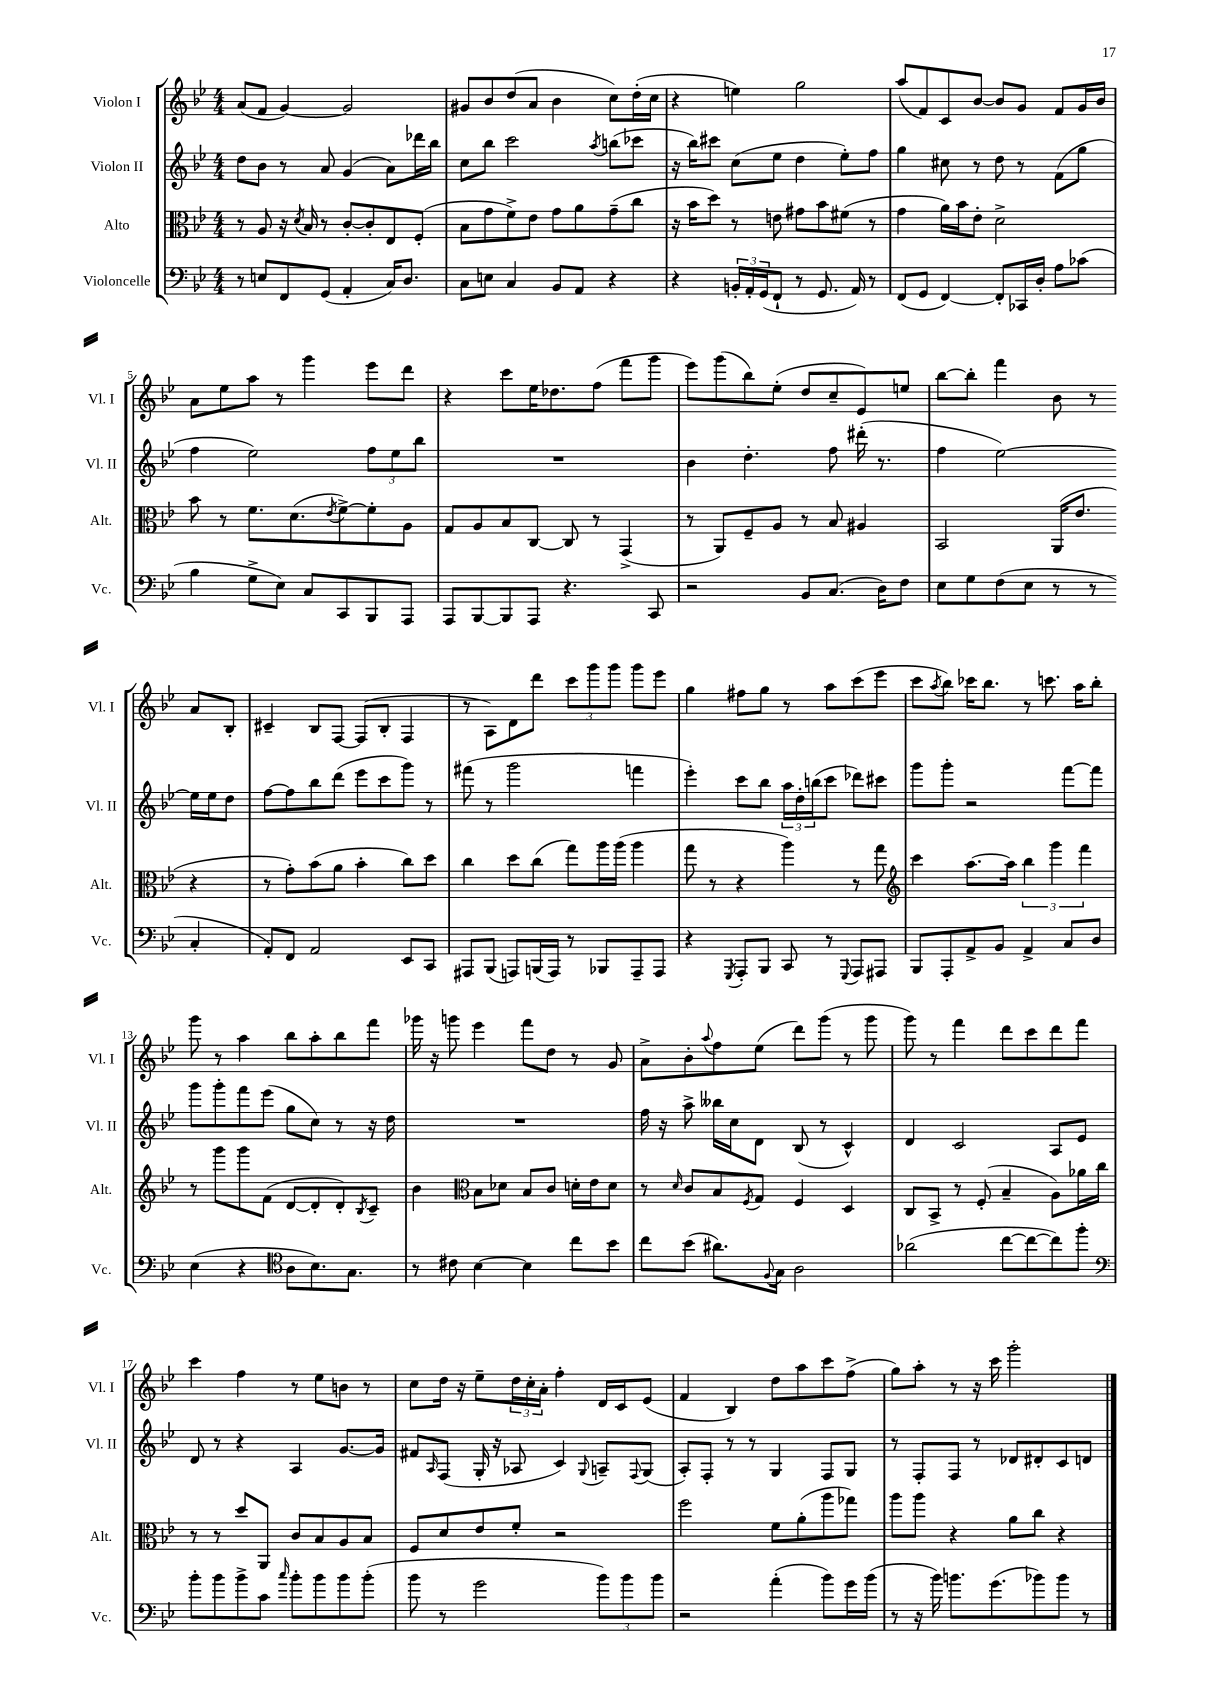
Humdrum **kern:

**kern	**kern	**kern	**kern
*part4	*part3	*part2	*part1
*staff4	*staff3	*staff2	*staff1
*I"Violoncelle	*I"Alto	*I"Violon II	*I"Violon I
*I'Vc.	*I'Alt.	*I'Vl. II	*I'Vl. I
*clefF4	*clefC3	*clefG2	*clefG2
*k[b-e-]	*k[b-e-]	*k[b-e-]	*k[b-e-]
*M4/4	*M4/4	*M4/4	*M4/4
=1	=1	=1	=1
8r	8r	8dd\L	(8a/L
8En/L	8A/	8b-\J	8f/J
8FF/	16r	8r	[4g/)
.	8qd/	.	.
.	16B-/	.	.
(8GG/J	8r	8a/	.
4AA'/	[8c'/L	(4g/	2g/]
.	8c'/]	.	.
16C/KL)	8E-/	8a\L)	.
8.D/J	.	.	.
.	(8F'/J	16ddd-X\L	.
.	.	16bb-\JJ	.
=2	=2	=2	=2
8C\L	8B-\L	8cc\L	8g#X/L
8En\J	8g\	8bb-\J	8b-/
4C/	8f^\)	2ccc\	(8dd/
.	8e-\J	.	8a/J
8BB-/L	8g\L	.	4b-\
8AA/J	8a\	.	.
.	.	8qaa/	.
4r	(8g~\	(8bbn\L	8cc\L)
.	8cc\J	8ccc-X\J	(16dd'\L
.	.	.	16cc\JJ
=3	=3	=3	=3
4r	16r	16r	4r
.	16b-\KL	16bb-\KL)	.
.	8dd\J)	8ccc#X\J	.
24BBn'/LL	8r	(8cc\L	4een\)
24AA'/	.	.	.
(24GG/J	.	.	.
8FF`/J	8en\	8ee-\J	.
8r	8g#X\L	4dd\	2gg\
8.GG/	8b-\	.	.
.	(8f#X\J	8ee-'\L)	.
16AA/)	.	.	.
8r	8r	8ff\J	.
=4	=4	=4	=4
(8FF/L	4g\	4gg\	(8aa/L
8GG/J	.	.	8f/)
[4FF/)	16a\LL)	8cc#X\	8c/
.	16b-\J	.	.
.	8e-'\J	8r	[8b-/J
8FF'/L]	2d^\	8dd\	8b-/L]
16CC-X/L	.	8r	8g/J
16D'/JJ	.	.	.
8A\L	.	(8f\L	8f/L
(8c-X\J	.	8gg\J	16g/L
.	.	.	16b-/JJ
!!LO:LB:g=z
=5	=5	=5	=5
4B-\	8b-\	4ff\	8a\L
.	8r	.	8ee-\
8G^\L	8.f\L	2ee-\)	8aa\J
8E-\J)	.	.	8r
.	(8.d\	.	.
8C/L	.	.	4ggg\
.	8qe-/	.	.
8CC/	[8f^\)	.	.
8BBB-/	8f'\]	12ff\L	8eee-\L
.	.	12ee-\	.
8AAA/J	8A\J	.	8ddd\J
.	.	12bb-\J	.
=6	=6	=6	=6
8AAA/L	8G/L	1r	4r
[8BBB-/	8A/	.	.
8BBB-/]	8B-/	.	8ccc\L
8AAA/J	[8C/J	.	16ee-\K
.	.	.	8.dd-X\
4.r	8C/]	.	.
.	8r	.	(8ff\J
.	(4GG^/	.	8fff\L
8CC/	.	.	8ggg\J
=7	=7	=7	=7
2r	8r	4b-\	8eee-\L)
.	8AA/L)	.	(8ggg\
.	8F~/	4.dd'\	8bb-\)
.	8A/J	.	(8ee-'\J
8BB-/L	8r	.	8dd/L
(8.C/J	8B-/	8ff\	8cc~/
.	4A#X/	(16ddd#X'\	8e-/)
16D\KL)	.	8.r	.
8F\J	.	.	8een/J
=8	=8	=8	=8
8E-\L	2BB-/	4ff\	[8bb-\L
8G\	.	.	8bb-'\J]
(8F\	.	[2ee-\)	4fff\
8E-\J	.	.	.
8r	(16AA/KL	.	8b-\
.	8.e-/J	.	.
8r	.	.	8r
4C'/	4r	16ee-\LL]	8a/L
.	.	16ee-\J	.
.	.	8dd\J	8B-'/J
!!LO:LB:g=z
=9	=9	=9	=9
8AA'/L)	8r	[8ff\L	4c#X~/
8FF/J	8g'\L)	8ff\]	.
2AA/	(8b-\	8bb-\	8B-/L
.	8a\J	(8ddd\J	[8F/J
.	4b-'\	8eee-\L	(8F/L]
.	.	8ccc\	8B-'/J
8EE-/L	8cc\L)	8ggg\J)	4F/
8CC/J	8dd\J	8r	.
=10	=10	=10	=10
8AAA#X/L	4cc\	(8fff#X\	8r
(8BBB-/J	.	8r	8A\L)
8AAAn/L)	8dd\L	2ggg\	8d\
(16BBBn/L	(8cc\J	.	8ddd\J
16AAA/JJ)	.	.	.
8r	8gg\L)	.	12ccc\L
.	.	.	12ggg\
8BBB-X/L	16aa\L	.	.
.	.	.	12ggg\J
.	(16aa\JJ	.	.
8AAA~/	4aa\	4fffn\	8ggg\L
8AAA/J	.	.	8eee-\J
=11	=11	=11	=11
4r	8gg\	4eee-'\)	4gg\
.	8r	.	.
8qGGG/	.	.	.
8AAA'/L	4r	8ccc\L	8ff#X\L
8BBB-/J	.	8bb-\J	8gg\J
8CC/	4aa\)	24aa\LL	8r
.	.	24dd'\	.
.	.	(24bbn\J	.
8r	.	8ccc\J	8aa\L
8qqGGG/	.	.	.
8AAA/L	8r	8ddd-X\L)	(8ccc\
8AAA#X/J	8gg\	8ccc#X\J	8eee-\J
=12	=12	=12	=12
*	*clefG2	*	*
8BBB-/L	4ccc\	8ggg\L	8ccc\L
.	.	.	8qaa/
8AAA'/	.	8ggg'\J	8bb-\J)
8AA^/	[8.aa\L	2r	16ccc-X\KL
.	.	.	8.bb-\J
8BB-/J	.	.	.
.	16aa\Jk]	.	.
4AA^/	6bb-\	.	8r
.	.	.	8.cccn\
.	6ggg\	.	.
8C/L	.	[8fff\L	.
.	.	.	16aa\KL
.	6fff\	.	.
8D/J	.	8fff\J]	8bb-'\J
!!LO:LB:g=z
=13	=13	=13	=13
(4E-\	8r	8ggg\L	8ggg\
.	8ggg\L	8ggg'\	8r
4r	8ggg\	8fff\	4aa\
.	(8f\J	(8eee-\J	.
*clefC4	*	*	*
8A\L	[8d/L	8gg\L	8bb-\L
8.B-\)	8d'/]	8cc\J)	8aa'\
.	8d'/)	8r	8bb-\
8.G\J	.	.	.
.	8qB-/	.	.
.	8c~/J	16r	8fff\J
.	.	16dd\	.
=14	=14	=14	=14
8r	4b-\	1r	16ggg-X\
.	.	.	16r
8c#X\	.	.	8gggn\
*	*clefC3	*	*
[4B-\	8B-\L	.	4eee-\
.	8d-X\J	.	.
4B-\]	8B-/L	.	8fff\L
.	8c/J	.	8dd\J
8cc\L	16dn'\LL	.	8r
.	16e-\J	.	.
8b-\J	8d\J	.	8g/
=15	=15	=15	=15
8cc\L	8r	16ff\	8a^\L
.	.	16r	.
.	16qqd/	.	.
(8b-\J	8c/L	8aa^\	8b-'\
.	.	.	8qqaa/
8.a#X\L)	8B-/	16bb--X\LL	8ff\
.	.	16cc\J	.
.	8qF/	.	.
.	8G/J	8d\J	(8ee-\J
8qqF/	.	.	.
16G\Jk	.	.	.
2A\	4F/	(8B-/	8ddd\L)
.	.	8r	(8ggg\J
.	4D/	4c^^/)	8r
.	.	.	8ggg\
=16	=16	=16	=16
(2a-X\	8C/L	4d/	8ggg\)
.	8BB-^/J	.	8r
.	8r	2c/	4fff\
.	(8F'/	.	.
[8cc\L	4B-~/	.	8ddd\L
8cc\_	.	.	8ccc\
8cc\])	8A\L)	8A/L	8ddd\
8ff'\J	16a-X\L	8e-/J	8fff\J
.	16cc\JJ	.	.
!!LO:LB:g=z
=17	=17	=17	=17
*clefF4	*	*	*
8b-'\L	8r	8d/	4ccc\
8b-\	8r	8r	.
8b-^\	8dd/L	4r	4ff\
8c\J	8AA/J	.	.
16qqcc/	.	.	.
8b-'\L	8c/L	4A/	8r
8b-\	8B-/	.	8ee-\L
8b-\	8A/	[8.g/L	8bn\J
(8b-'\J	8B-/J	.	8r
.	.	16g/Jk]	.
=18	=18	=18	=18
8b-\	8F/L	8f#X/L	8cc\L
.	.	16qqA/	.
8r	8d/	(8F/J	16dd\Jk
.	.	.	16r
2g\	8e-/	16G'/	8ee-~\L
.	.	16r	.
.	8f'/J	8A-X/	24dd\L
.	.	.	24cc'\
.	.	.	24a'\JJ
.	2r	4c/)	4ff'\
.	.	8qqG/	.
12b-\L)	.	8An~/L	16d/LL
.	.	.	16c/J
12b-\	.	.	.
.	.	8qqF/	.
.	.	(8G/J	(8e-/J
12b-\J	.	.	.
=19	=19	=19	=19
2r	2ff\	8A'/L)	4f/
.	.	8F'/J	.
.	.	8r	4B-/)
.	.	8r	.
(4a'\	8f\L	4G/	8dd\L
.	(8a'\	.	8aa\
8b-\L)	8aa\	8F/L	8ccc\
16g\L	8gg-X\J)	8G/J	(8ff^\J
(16b-\JJ	.	.	.
=20	=20	=20	=20
8r	8aa\L	8r	8gg\L)
16r	8aa\J	8F'/L	8aa'\J
16b-\)	.	.	.
8.bn\L	4r	8F/J	8r
.	.	8r	16r
(8.g\	.	.	16ccc\
.	8a\L	8d-X/L	2ggg'\
8b-X\)	8cc\J	8d#X'/	.
8b-\J	4r	8c/	.
8r	.	8dn/J	.
==	==	==	==
*-	*-	*-	*-
